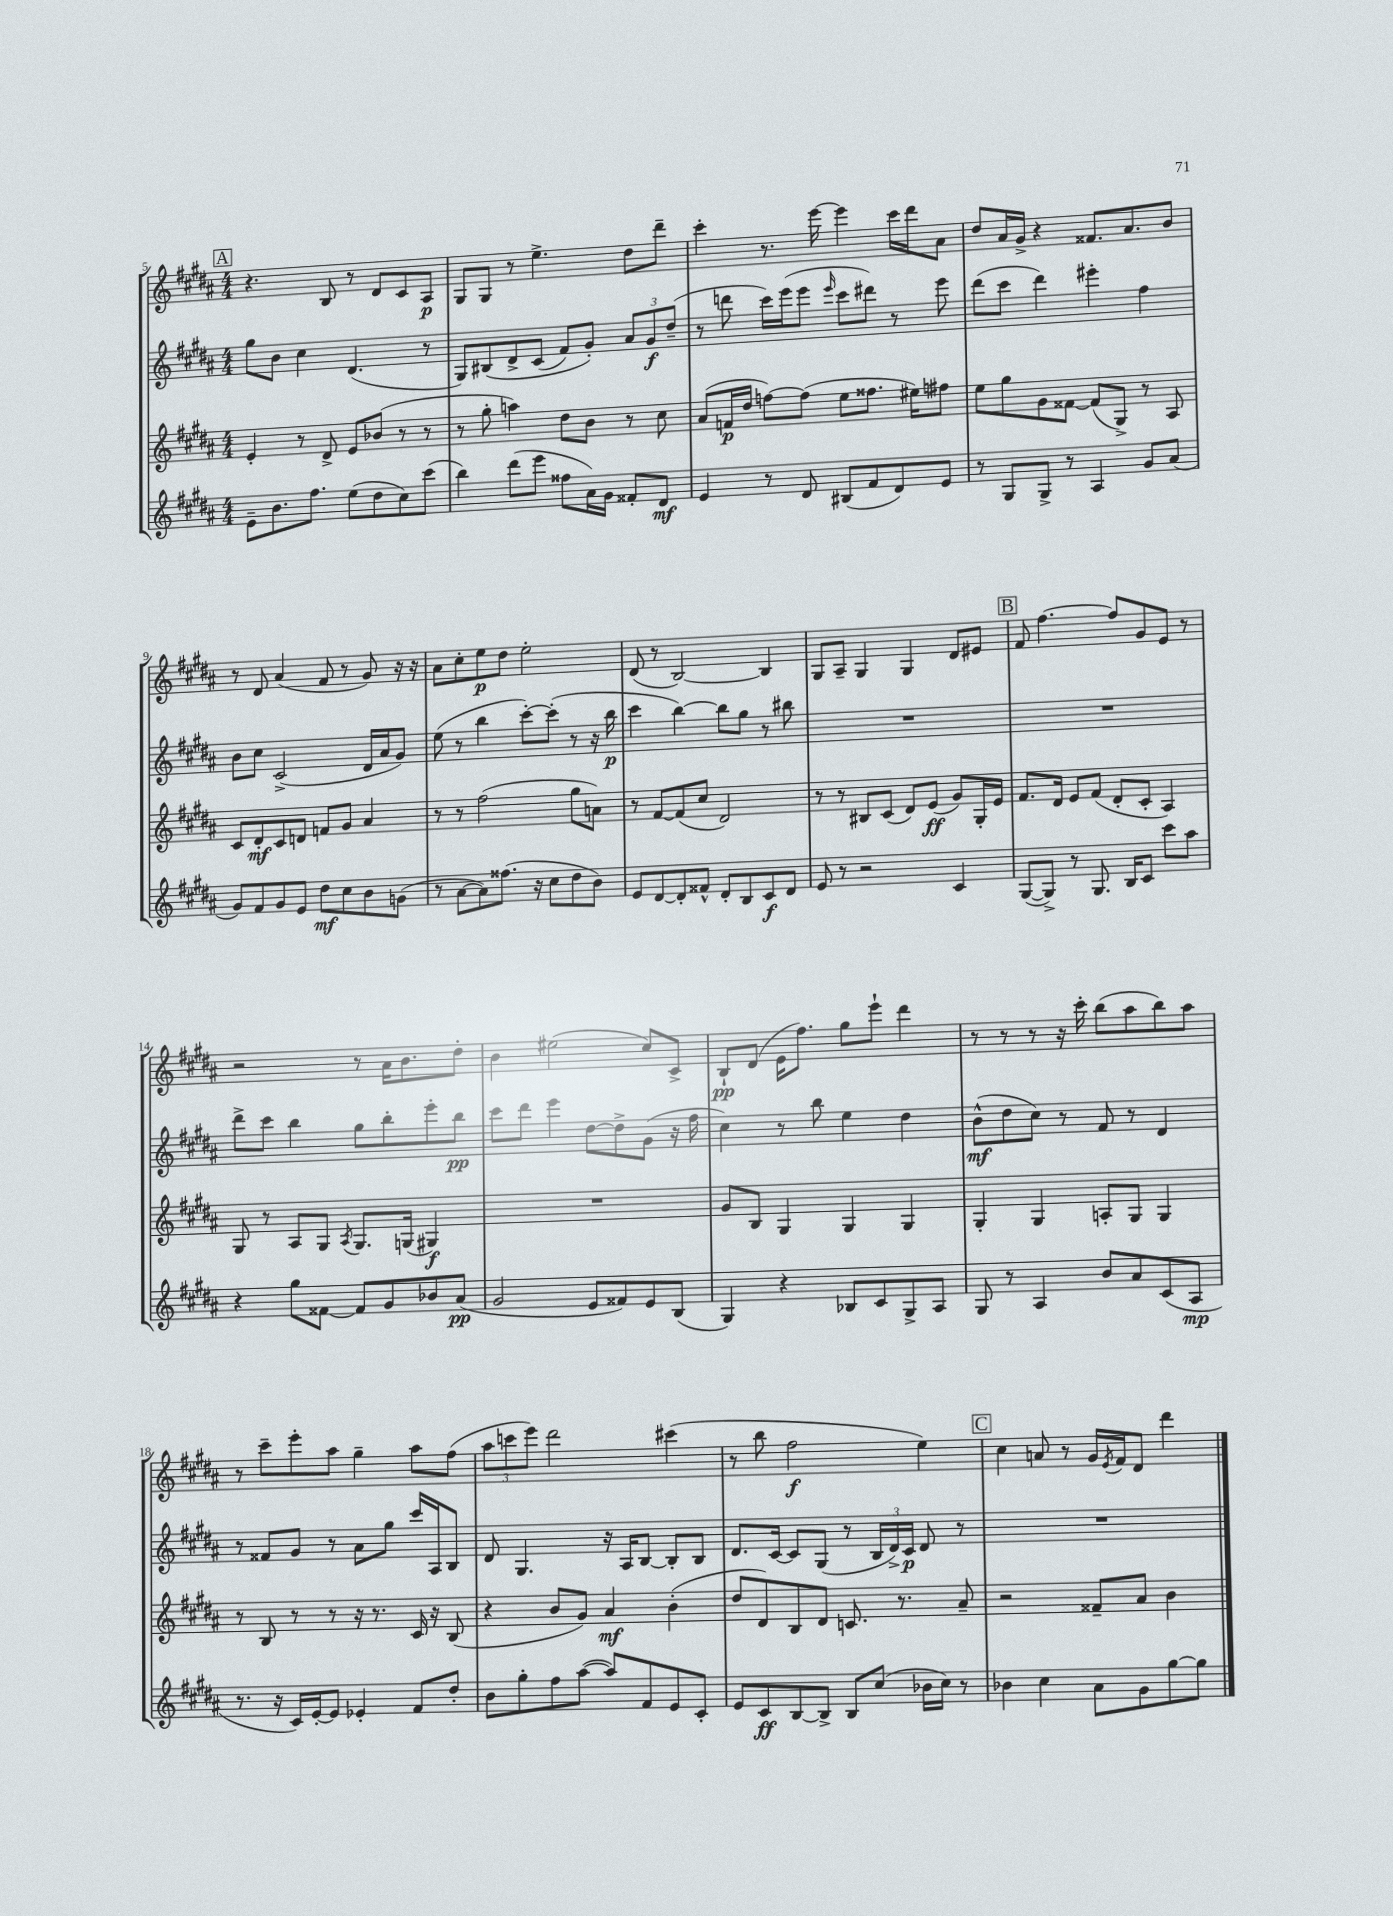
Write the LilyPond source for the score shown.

<<
\new StaffGroup <<
\new Staff = "s0" {
    \clef treble \key b \major \numericTimeSignature \time 4/4
    \mark \markup { \box "A" } r4. b8 r8 dis'8 cis'8 ais8\p |
    gis8 gis8 r8 e''4.-> dis''8 dis'''8-- |
    cis'''4-. r8. e'''16~ e'''4 cis'''16 dis'''16 ais'8 |
    dis''8 ais'16 gis'16-> r4 fisis'8. ais'8. b'8 |
    r8 dis'8 ais'4( fis'8 r8 gis'8) r16 r16 |
    ais'8 cis''8-. e''8\p dis''8 e''2-. |
    dis'8( r8 b2~) b4 |
    gis8 ais8-- gis4 gis4 dis'8 eis'8 |
    \mark \markup { \box "B" } fis'8 fis''4.~ fis''8 gis'8 e'8 r8 |
    r2 r8 ais'16 b'8. dis''8-. |
    b'4 eis''2( cis''8) cis'8-> |
    b8-!\pp dis'8( e'16 fis''8.) gis''8 e'''8-! dis'''4 |
    r8 r8 r8 r16 cis'''16-. b''8( ais''8 b''8) ais''8 |
    r8 cis'''8-- e'''8-. ais''8 gis''4-- ais''8 fis''8( |
    \tuplet 3/2 { ais''8 c'''8 e'''8) } dis'''2 cis'''4( |
    r8 b''8 fis''2\f e''4) |
    \mark \markup { \box "C" } cis''4 a'8 r8 gis'16 \acciaccatura { e'8 } fis'16 dis'8 dis'''4 \bar "|." |
}
\new Staff = "s1" {
    \clef treble \key b \major \numericTimeSignature \time 4/4
    \mark \markup { \box "A" } gis''8 b'8 cis''4 dis'4.( r8 |
    gis8) bis8\( dis'8-> cis'8( fis'8) gis'8-.\) \tuplet 3/2 { ais'8 gis'8\f dis''8--( } |
    r8 d'''8 cis'''16) e'''16( e'''8 \grace { e'''16 } cis'''8 dis'''8) r8 e'''8 |
    dis'''8( cis'''8 dis'''4) eis'''4-. fis''4 |
    b'8 cis''8 cis'2->( dis'16 ais'16 gis'8) |
    e''8( r8 b''4 cis'''8~-.) cis'''8-.( r8 r16 b''16\p |
    cis'''4 b''4~) b''8 gis''8 r8 bis''8 |
    R1 |
    \mark \markup { \box "B" } R1 |
    dis'''8-> cis'''8 b''4 gis''8 b''8-. e'''8-. b''8\pp |
    cis'''8 dis'''8 e'''4 dis''8~ dis''8-> gis'8( r16 fis''16 |
    cis''4) r8 b''8 e''4 dis''4 |
    b'8-^\mf( dis''8 cis''8) r8 fis'8 r8 dis'4 |
    r8 fisis'8 gis'8 r8 ais'8 gis''8 cis'''16 ais16 b8 |
    dis'8 gis4. r16 ais16 b8~ b8-. b8 |
    dis'8. cis'16~ cis'8 gis8( r8 \tuplet 3/2 { b16 dis'16->) cis'16\p } dis'8 r8 |
    \mark \markup { \box "C" } R1 \bar "|." |
}
\new Staff = "s2" {
    \clef treble \key b \major \numericTimeSignature \time 4/4
    \mark \markup { \box "A" } e'4-. r8 dis'8-> e'8 bes'8( r8 r8 |
    r8 gis''8-. a''4) dis''8 b'8 r8 cis''8 |
    ais'8( f'16\p dis''16 f''8~) f''8( e''8 fisis''8. eis''16) fis''8 |
    e''8 gis''8 gis'8 fisis'8~ fisis'8( gis8->) r8 ais8 |
    cis'8 dis'8-.\mf cis'8 d'8 f'8 gis'8 ais'4 |
    r8 r8 fis''2( gis''8 a'8) |
    r8 fis'8~ fis'8( cis''8 dis'2) |
    r8 r8 bis8 cis'8( dis'8) e'8\ff( gis'8) gis16-. e'16 |
    \mark \markup { \box "B" } fis'8. dis'16 e'8 fis'8( dis'8-. cis'8-. ais4) |
    gis8 r8 ais8 gis8 \acciaccatura { ais8 } gis8. g16( gis4\f) |
    R1 |
    gis'8 b8 gis4 gis4 gis4 |
    gis4-. gis4 a8-. gis8 gis4 |
    r8 b8 r8 r8 r16 r8. cis'16 r16 b8( |
    r4 b'8 gis'8) ais'4\mf b'4-.( |
    dis''8 dis'8) b8 dis'8 c'8. r8. ais'8-- |
    \mark \markup { \box "C" } r2 fisis'8-- ais'8 b'4 \bar "|." |
}
\new Staff = "s3" {
    \clef treble \key b \major \numericTimeSignature \time 4/4
    \mark \markup { \box "A" } e'8-- b'8. fis''8. e''8( dis''8 cis''8) cis'''8( |
    b''4) dis'''8( e'''8 fisis''8 ais'16) gis'16 fisis'8-. dis'8\mf |
    e'4 r8 dis'8 bis8( fis'8 dis'8) e'8 |
    r8 gis8 gis8-> r8 ais4 gis'8 ais'8( |
    gis'8) fis'8 gis'8 e'8 dis''8\mf cis''8 b'8 g'8( |
    r8 ais'8~ ais'8) fisis''8.( r16 cis''8 dis''8 b'8) |
    e'8 dis'8~ dis'8-. fisis'8-^ dis'8-. b8 cis'8\f dis'8 |
    e'8 r8 r2 cis'4 |
    \mark \markup { \box "B" } gis8~( gis8->) r8 gis8. b16 cis'8 cis'''8 ais''8 |
    r4 gis''8 fisis'8~ fisis'8 gis'8 bes'8 ais'8\pp( |
    gis'2 e'8 fisis'8) e'8 b8( |
    gis4) r4 bes8 cis'8 gis8-> ais8 |
    gis8 r8 ais4 b'8 ais'8 cis'8( ais8\mp |
    r8. r16 cis'16) e'16~-. e'8 ees'4-. fis'8 dis''8-. |
    b'8 gis''8-. fis''8 ais''8~( ais''8) fis'8 e'8 cis'8-. |
    e'8 cis'8\ff b8~ b8-> b8 cis''8( bes'16 cis''16) r8 |
    \mark \markup { \box "C" } bes'4 cis''4 ais'8 gis'8 gis''8~ gis''8 \bar "|." |
}
>>
>>
\layout { \context { \Score currentBarNumber = #5 } }
